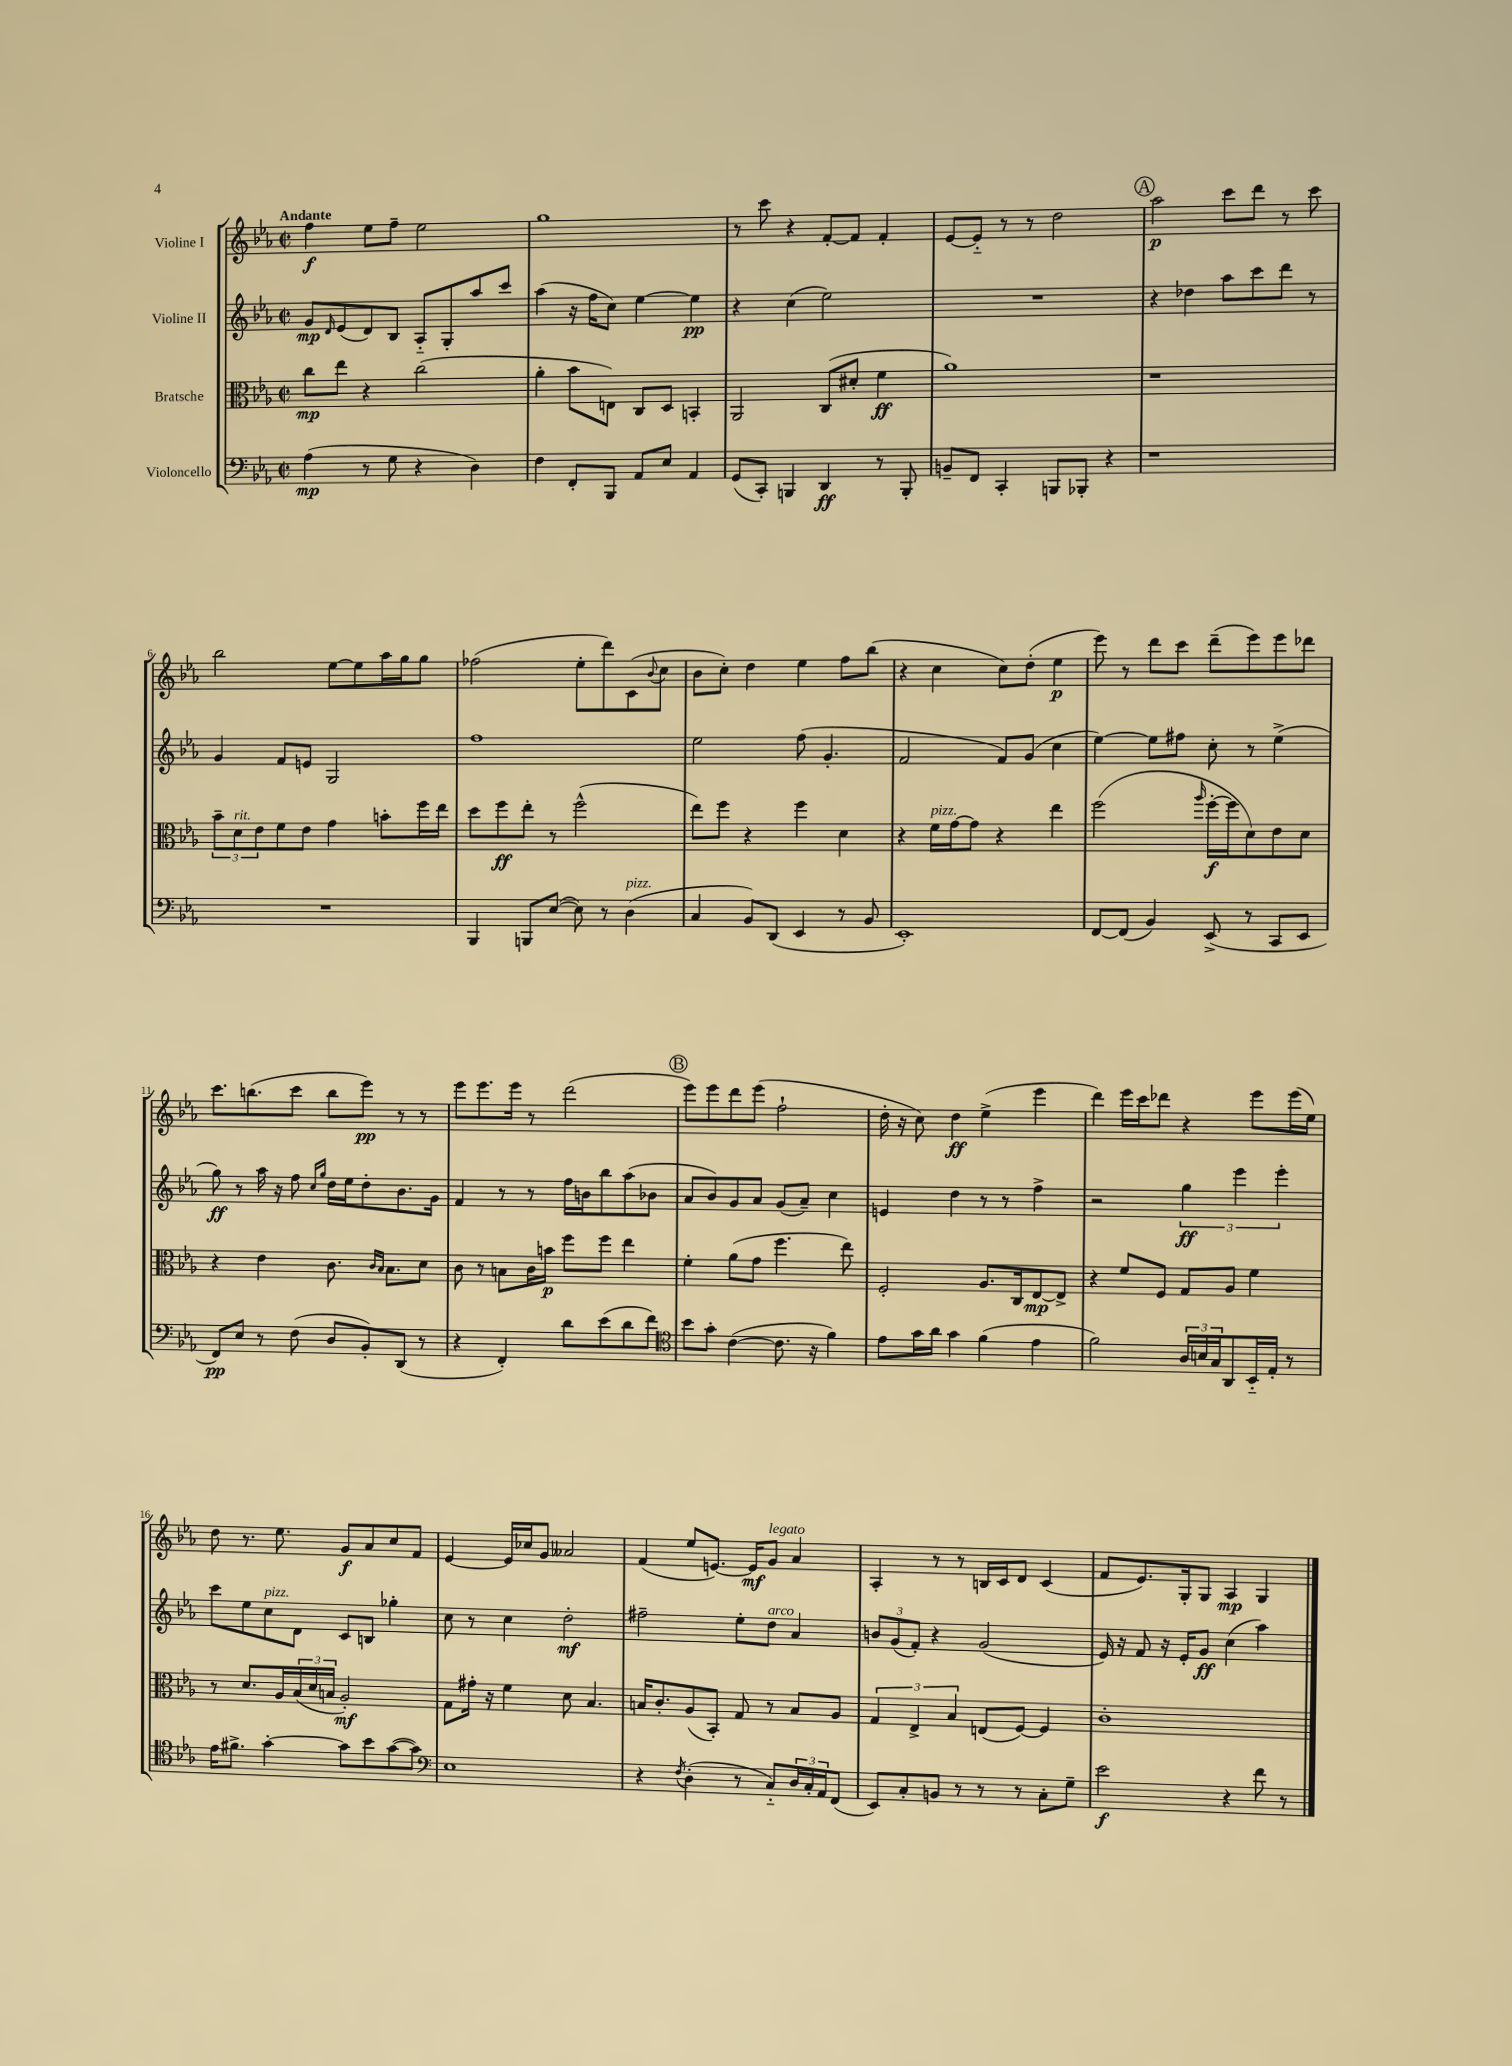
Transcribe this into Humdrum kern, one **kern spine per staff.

**kern	**kern	**kern	**kern
*staff4	*staff3	*staff2	*staff1
*clefF4	*clefC3	*clefG2	*clefG2
*k[b-e-a-]	*k[b-e-a-]	*k[b-e-a-]	*k[b-e-a-]
*M2/2	*M2/2	*M2/2	*M2/2
*met(c|)	*met(c|)	*met(c|)	*met(c|)
(4A-\	8cc\L	8g/L	4ff\
.	.	16qqd/	.
.	8ee-\J	(8e-/	.
8r	4r	8d/)	8ee-\L
8G\	.	8B-/J	8ff~\J
4r	(2cc\	8A-'~/L	2ee-\
.	.	8G'/	.
4D\)	.	8aa-/	.
.	.	8ccc/J	.
=	=	=	=
4F\	4a-'\	(4aa-\	1gg
8FF'/L	8b-\L	16r	.
.	.	16ff\LK	.
8BBB-/J	8E\J)	8cc\J)	.
8AA-/L	8C/L	[4ee-\	.
8E-/J	8D/J	.	.
4AA-/	4BB'/	4ee-\]	.
=	=	=	=
(8GG/L	2AA-/	4r	8r
8CC'/J)	.	.	8ccc\
4BBB/	.	(4cc\	4r
4DD/	(8C/L	2ee-\)	[8f'/L
.	8d#'/J	.	8f/]J
8r	4f\	.	4f'/
8BBB'/	.	.	.
=	=	=	=
8BB~/L	1a-)	1r	[8e-/L
8FF/J	.	.	8e-'~/]J
4CC'/	.	.	8r
.	.	.	8r
8BBB/L	.	.	2dd\
8BBB-'/J	.	.	.
4r	.	.	.
=	=	=	=
1r	1r	4r	2aa-\
.	.	4dd-\	.
.	.	8aa-\L	8ccc\L
.	.	8ccc\	8ddd\J
.	.	8ddd\J	8r
.	.	8r	8ccc\
=	=	=	=
1r	12b-~\L	4g/	2bb-\
.	12d\	.	.
.	12e-\	.	.
.	8f\	8f/L	.
.	8e-\J	8e/J	.
.	4g\	2G/	[8ee-\L
.	.	.	8ee-\]
.	8b'\L	.	16aa-\L
.	.	.	16gg\J
.	16ff\L	.	8gg\J
.	16ee-\JJ	.	.
=	=	=	=
4BBB-/	8dd\L	1ff	(2ff-\
.	8ff\	.	.
8BBB/L	8ee-'\J	.	.
([8E-/J	8r	.	.
8E-\])	(2ff^^\	.	8ee-'\L
8r	.	.	8ddd\)
(4D\	.	.	(8c\
.	.	.	8qqb-/
.	.	.	8cc\J
=	=	=	=
4C/	8ee-\L)	2ee-\	8b-\L
.	8ff\J	.	8cc'\J)
8BB-/L)	4r	.	4dd\
(8DD/J	.	.	.
4EE-/	4ff\	(8ff\	4ee-\
.	.	4.g'/	.
8r	4d\	.	8ff\L
8BB-/	.	.	(8bb-\J
=	=	=	=
1EE-')	4r	2f/	4r
.	16f\LL	.	4cc\
.	[16g\J	.	.
.	8g\]J	.	.
.	4r	8f/L)	8cc\L)
.	.	(8g/J	(8dd'\J
.	4ee-\	4cc\	4ee-\
=	=	=	=
[8FF/L	(2ff\	[4ee-\)	8eee-\)
(8FF/]J	.	.	8r
4BB-/)	.	8ee-\]L	8ddd\L
.	.	8ff#\J	8ccc\J
.	16qqaa-/	.	.
(8EE-^/	[16ff'\LL	8cc'\	(8ddd~\L
.	16ff\]J	.	.
8r	8d\)	8r	8eee-\)
8CC/L	8e-\	(4ee-^\	8eee-\
8EE-/J	8d\J	.	8ddd-\J
=	=	=	=
8FF/L)	4r	8gg\)	8.ccc\L
8E-/J	.	8r	.
.	.	.	(8.bb\
8r	4e-\	16aa-\	.
.	.	16r	.
(8F\	.	8ff\	8ccc\J
.	.	16qqcc/LL	.
.	.	16qqgg/JJ	.
8D/L	8.c\	16dd\LL	8bb\L
.	.	16ee-\J	.
8BB-'/)	.	8dd'\	8eee-\J)
.	16qqc/LL	.	.
.	16qqB-/JJ	.	.
.	8.B-\L	.	.
(8DD/J	.	8.b-\	8r
8r	8d\J	.	8r
.	.	16g\Jk	.
=	=	=	=
4r	8c\	4f/	8eee-\L
.	8r	.	8.eee-\
4FF'/)	8B\L	8r	.
.	.	.	16eee-\Jk
.	16c\L	8r	8r
.	16b\JJ	.	.
8d\L	8ff\L	16ff\LL	(2ddd\
.	.	16b\J	.
(8e-\	8ff\J	8bb-\	.
8d\	4ee-\	(8aa-\	.
8f\J)	.	8b-\J	.
=	=	=	=
*clefC4	*	*	*
8b-\L	4f'\	8a-/L	8eee-\L)
8g'\J	.	8b-/)	8eee-\
([4c\	(8a-\L	8g/	8ddd\
.	8g\J	8a-/J	(8eee-\J
8.c\]	4.ff\	(8g/L	2ff`\
.	.	8a-~/J)	.
16r	.	.	.
4f\)	.	4cc\	.
.	8ee-\)	.	.
=	=	=	=
8e-\L	2F'/	4e/	16dd'\
.	.	.	16r
16g\L	.	.	8cc\)
16a-\JJ	.	.	.
4g\	.	4dd\	4dd\
(4f\	8.A-/L	8r	(4ee-^\
.	.	8r	.
.	16C/k	.	.
4e-\	[8E-/	4ff^\	4eee-\
.	8E-^/]J	.	.
=	=	=	=
2f\)	4r	2r	4ddd\)
.	8f/L	.	16eee-\LL
.	.	.	16ccc\J
.	8F/J	.	8ddd-\J
24A-/LL	8G/L	6gg\	4r
24B/	.	.	.
24G/J	.	.	.
8AA-/	8A-/J	.	.
.	.	6eee-\	.
16BB-'~/L	4f\	.	8eee-\L
16E-'/JJ	.	.	.
.	.	6eee-'\	.
8r	.	.	(16eee-\L
.	.	.	16ee-\JJ)
=	=	=	=
16e-\LK	8r	8ccc\L	8dd\
8.f#^\J	.	.	.
.	8.d/L	8ee-\	8.r
[4g'\	.	8cc\	.
.	16A-/L	.	8.ee-\
.	(24B-/	8d\J	.
.	24d/	.	.
.	24B/JJ	.	.
8g\]L	2A-'/)	8c/L	8g/L
8b-\	.	8B/J	8a-/
([8g\	.	4gg-'\	8cc/
8g\]J)	.	.	8f/J
=	=	=	=
*clefF4	*	*	*
1E-	8G\L	8cc\	[4e-/
.	16g#'\Jk	8r	.
.	16r	.	.
.	4f\	4cc\	16e-/]LL
.	.	.	16cc-/J
.	.	.	8g/J
.	8d\	2dd'\	2a--/
.	4.B-/	.	.
=	=	=	=
4r	16B/LK	2ff#~\	(4f/
.	8.c'/	.	.
8qF/	.	.	.
(4D'\	(8A-/	.	8ee-/L
.	8BB-'/J)	.	[8.e/J)
8r	8G/	8ee-'\L	.
.	.	.	16e/]LK
8C'~/L)	8r	8dd\J	8g/J
24D/L	8B/L	4a-/	4a-/
24C'/	.	.	.
24AA-/J	.	.	.
(8FF/J	8A-/J	.	.
=	=	=	=
8EE-/L)	6G/	12b/L	4A-'/
.	.	(12g/	.
8C'/	.	.	.
.	6E-^/	12f'/J)	.
8BB/J	.	4r	8r
.	6B-/	.	.
8r	.	.	8r
8r	(8E/L	(2g/	16B/LL
.	.	.	16c/J
8r	[8F/J)	.	8d/J
8C'\L	4F/]	.	(4c/
8G~\J	.	.	.
=	=	=	=
2e-\	1c'	16e-/)	8f/L
.	.	16r	.
.	.	8f/	8.e-/)
.	.	16r	.
.	.	16e-'/LK	16G'/k
.	.	8g/J	8G/J
4r	.	(4cc\	4A-/
8f\	.	4aa-\)	4G/
8r	.	.	.
==	==	==	==
*-	*-	*-	*-
